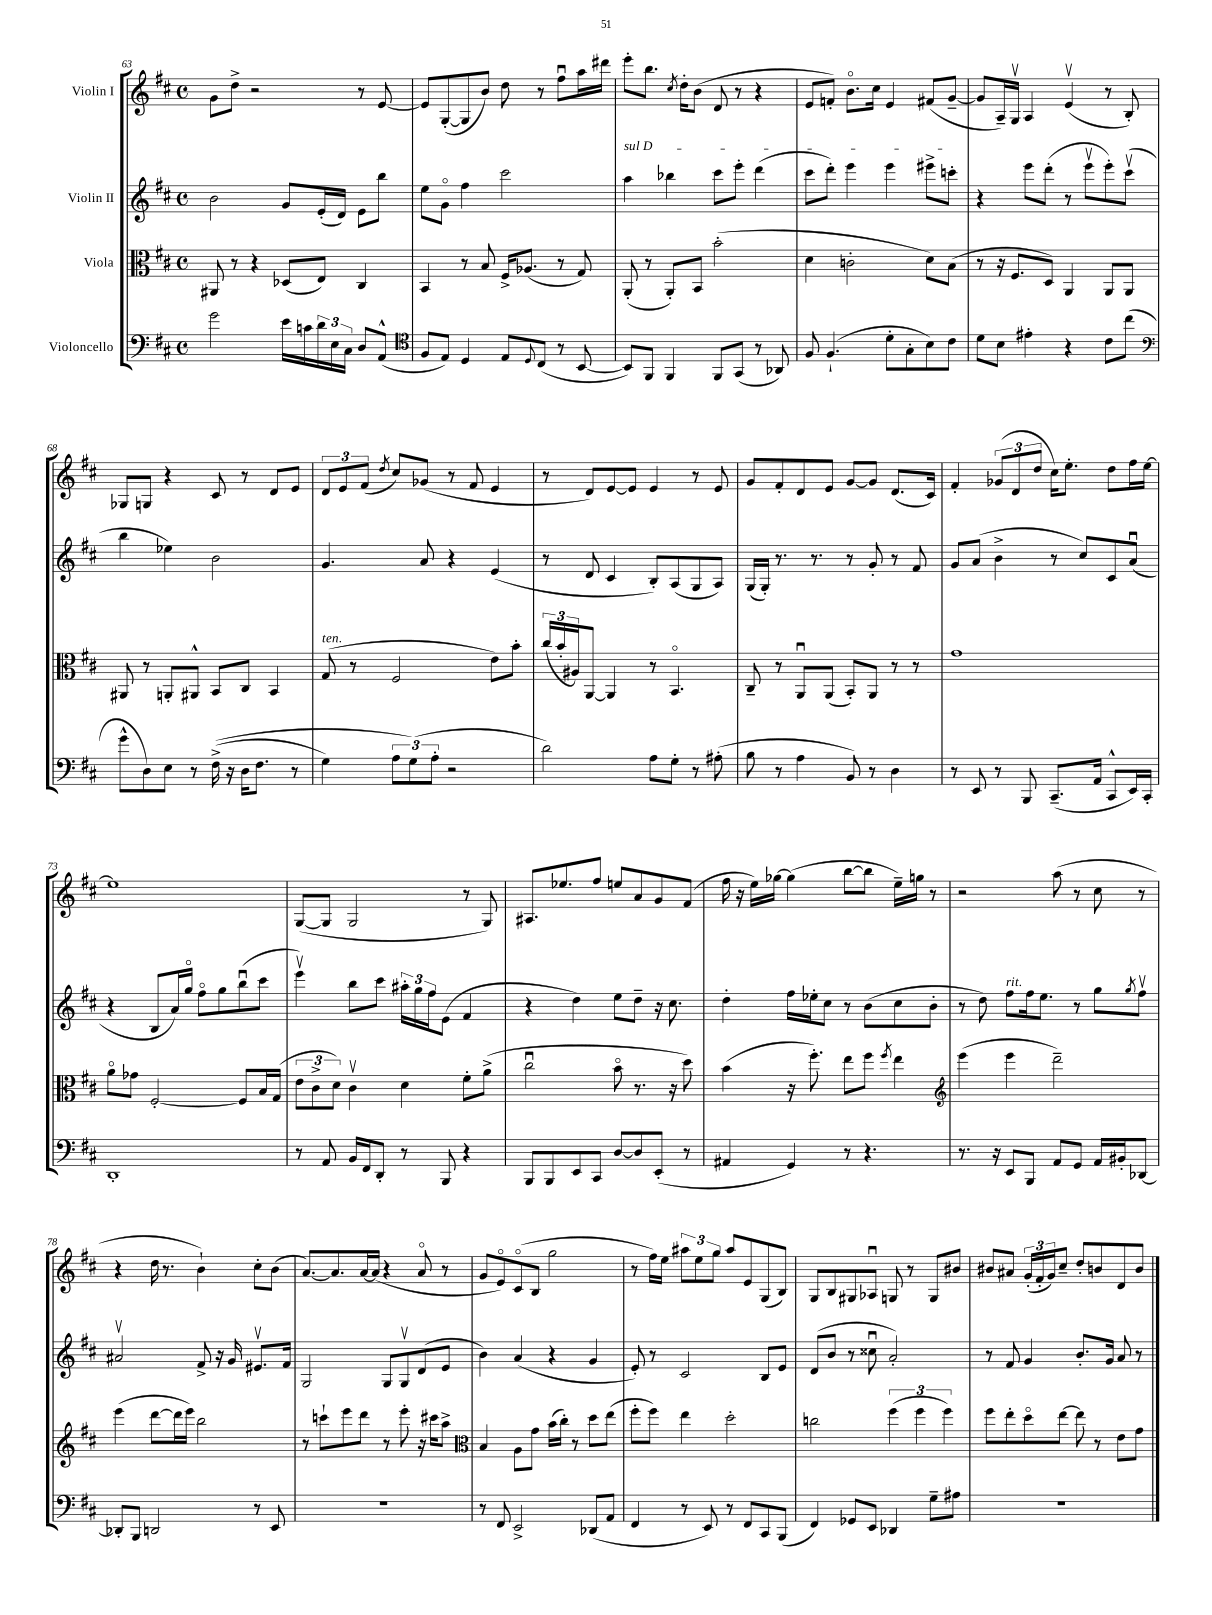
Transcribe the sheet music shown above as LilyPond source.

<<
\new StaffGroup <<
\new Staff = "s0" \with { instrumentName = "Violin I" } {
    \clef treble \key d \major \defaultTimeSignature \time 4/4
    g'8 d''8-> r2 r8 e'8~ |
    e'8 g8~-.( g8 b'8) d''8 r8 fis''8\downbow a''16 dis'''16 |
    e'''8-. b''8. \acciaccatura { cis''8 } d''16-. b'8( d'8 r8 r4 |
    e'8 f'8-.) b'8.\flageolet cis''16 e'4 fis'8( g'8~-- |
    g'8 a16--) g16\upbow a4 e'4\upbow( r8 b8-.) |
    ges8 g8 r4 cis'8 r8 d'8 e'8 |
    \tuplet 3/2 { d'8 e'8 fis'8( } \acciaccatura { d''8 } cis''8) ges'8( r8 fis'8 e'4 |
    r8 d'8) e'8~ e'8 e'4 r8 e'8 |
    g'8 fis'8-. d'8 e'8 g'8~ g'8 d'8.( cis'16) |
    fis'4-. \tuplet 3/2 { ges'8( d'8 d''8 } cis''16) e''8.-. d''8 fis''16 e''16~ |
    e''1 |
    g8~( g8 g2 r8 g8) |
    ais8. ees''8. fis''8 e''8 a'8 g'8 fis'8( |
    fis''16 r16 e''16) ges''16~ ges''4( b''8~ b''8 e''16--) g''16 r8 |
    r2 a''8( r8 cis''8 r8 |
    r4 d''16 r8. b'4-!) cis''8-. b'8( |
    a'8.~) a'8. a'16~ a'16( r4 a'8\flageolet r8 |
    g'8 e'8\flageolet) cis'8\flageolet( b8 g''2 |
    r8 fis''16) e''16 \tuplet 3/2 { ais''8 e''8 g''8 } ais''8 e'8 g8( b8) |
    g8 b8 gis8 aes8\downbow g8 r8 g8 bis'8 |
    bis'8 ais'8 \tuplet 3/2 { g'16-.( fis'16-. g'16) } cis''8-- d''8-. b'8 d'8 b'8 \bar "|." |
}
\new Staff = "s1" \with { instrumentName = "Violin II" } {
    \clef treble \key d \major \defaultTimeSignature \time 4/4
    b'2 g'8 e'16-.( d'16) e'8 b''8 |
    e''8 g'8\flageolet fis''4 cis'''2 |
    \once \override TextSpanner.bound-details.left.text = \markup { \italic "sul D" } a''4\startTextSpan bes''4 cis'''8 e'''8-. d'''4( |
    cis'''8 d'''8-.) e'''4 e'''4 eis'''8-> c'''8-.\stopTextSpan |
    r4 e'''8 d'''8-.( r8 e'''8\upbow e'''8-.) cis'''8\upbow( |
    b''4 ees''4) b'2 |
    g'4. a'8 r4 e'4( |
    r8 d'8 cis'4 b8-.) a8( g8 a8) |
    g16( g16-.) r8. r8. r8 g'8-. r8 fis'8 |
    g'8 a'8( b'4-> r8 cis''8) cis'8 a'8\downbow( |
    r4 b8 a'16) g''16\flageolet fis''8\flageolet g''8 b''8\downbow( cis'''8 |
    e'''4\upbow) b''8 cis'''8 \tuplet 3/2 { ais''16-. g''16 fis''16 } e'8( fis'4 |
    r4 d''4) e''8 d''8-- r16 cis''8. |
    d''4-. fis''16 ees''16-. cis''8 r8 b'8( cis''8 b'8-. |
    r8 d''8) fis''8^\markup { \italic "rit." } fis''16 e''8. r8 g''8 \acciaccatura { g''8 } fis''8\upbow |
    ais'2\upbow fis'8-> r16 g'16 eis'8.\upbow fis'16 |
    g2 g8 g8\upbow d'8( e'8 |
    b'4) a'4( r4 g'4 |
    e'8-.) r8 cis'2 b8 e'8 |
    d'8( b'8 r8 cisis''8\downbow a'2-.) |
    r8 fis'8 g'4 b'8.-. g'16 a'8 r8 \bar "|." |
}
\new Staff = "s2" \with { instrumentName = "Viola" } {
    \clef alto \key d \major \defaultTimeSignature \time 4/4
    ais,8 r8 r4 des8( e8) cis4 |
    b,4 r8 b8 fis16-> aes8.( r8 g8) |
    a,8-.( r8 a,8-.) b,8 b'2-.( |
    d'4 c'2-. d'8) b8( |
    r8 r16 fis8. d8) a,4 a,8 a,8 |
    ais,8 r8 a,8-. ais,8-^ b,8 cis8 b,4 |
    g8^\markup { \italic "ten." }( r8 fis2 e'8) b'8-. |
    \tuplet 3/2 { cis''16( b'16-. ais16) } a,8~ a,4 r8 b,4.\flageolet |
    cis8-- r8 a,8\downbow a,8( b,8-.) a,8 r8 r8 |
    g'1 |
    a'8\flageolet ges'8 fis2~-. fis8 b16 g16( |
    \tuplet 3/2 { e'8 cis'8-> d'8) } cis'4\upbow d'4 fis'8-. a'8->( |
    cis''2\downbow b'8\flageolet r8. r16 d''8) |
    b'4( r16 fis''8.-.) e''8 fis''8 \acciaccatura { fis''8 } e''4 |
    \clef treble e'''4( e'''4 d'''2--) |
    e'''4( d'''8~ d'''16 e'''16) b''2 |
    r8 c'''8-! e'''8 d'''8 r8 e'''8-. r16 cis'''16 a''8-> |
    \clef alto b4 a8 g'8 b'16( cis''16-.) r8 d''8 e''8( |
    fis''8-. fis''8) e''4 d''2-. |
    c''2 \tuplet 3/2 { fis''4( fis''4 fis''4) } |
    fis''8 e''8-. d''8\flageolet e''8~ e''8 r8 e'8 g'8 \bar "|." |
}
\new Staff = "s3" \with { instrumentName = "Violoncello" } {
    \clef bass \key d \major \defaultTimeSignature \time 4/4
    g'2 e'16 c'16 \tuplet 3/2 { d'16 e16 cis16 } d8 a,8-^( |
    \clef tenor fis8 e8) d4 e8 \appoggiatura { d8 } cis8( r8 b,8~ |
    b,8) fis,8 fis,4 fis,8 g,8( r8 aes,8) |
    fis8 fis4.-!( d'8-. g8-. b8) cis'8 |
    d'8 b8 eis'4-. r4 cis'8 cis''8( |
    \clef bass g'8-^ d8) e8 r8 fis16->(\( r16 d16 fis8. r8 |
    g4) \tuplet 3/2 { a8 g8(\) a8-. } r2 |
    d'2) a8 g8-. r8 ais8-.( |
    b8 r8 a4 b,8) r8 d4 |
    r8 e,8 r8 b,,8 cis,8.--( a,16 cis,8-^ e,16) cis,16-. |
    d,1-. |
    r8 a,8 b,16 fis,16 d,8-. r8 b,,8 r4 |
    b,,8 b,,8 e,8 cis,8 d8~ d8 e,8-.( r8 |
    ais,4 g,4) r8 r4. |
    r8. r16 e,8 b,,8 a,8 g,8 a,16 bis,16-. des,8~ |
    des,8-. b,,8 d,2 r8 e,8 |
    R1 |
    r8 fis,8 e,2-> des,8( a,8 |
    fis,4 r8 e,8) r8 fis,8 cis,8 b,,8( |
    fis,4) ges,8 e,8 des,4 g8-- ais8 |
    R1 \bar "|." |
}
>>
>>
\layout { \context { \Score currentBarNumber = #63 } }
